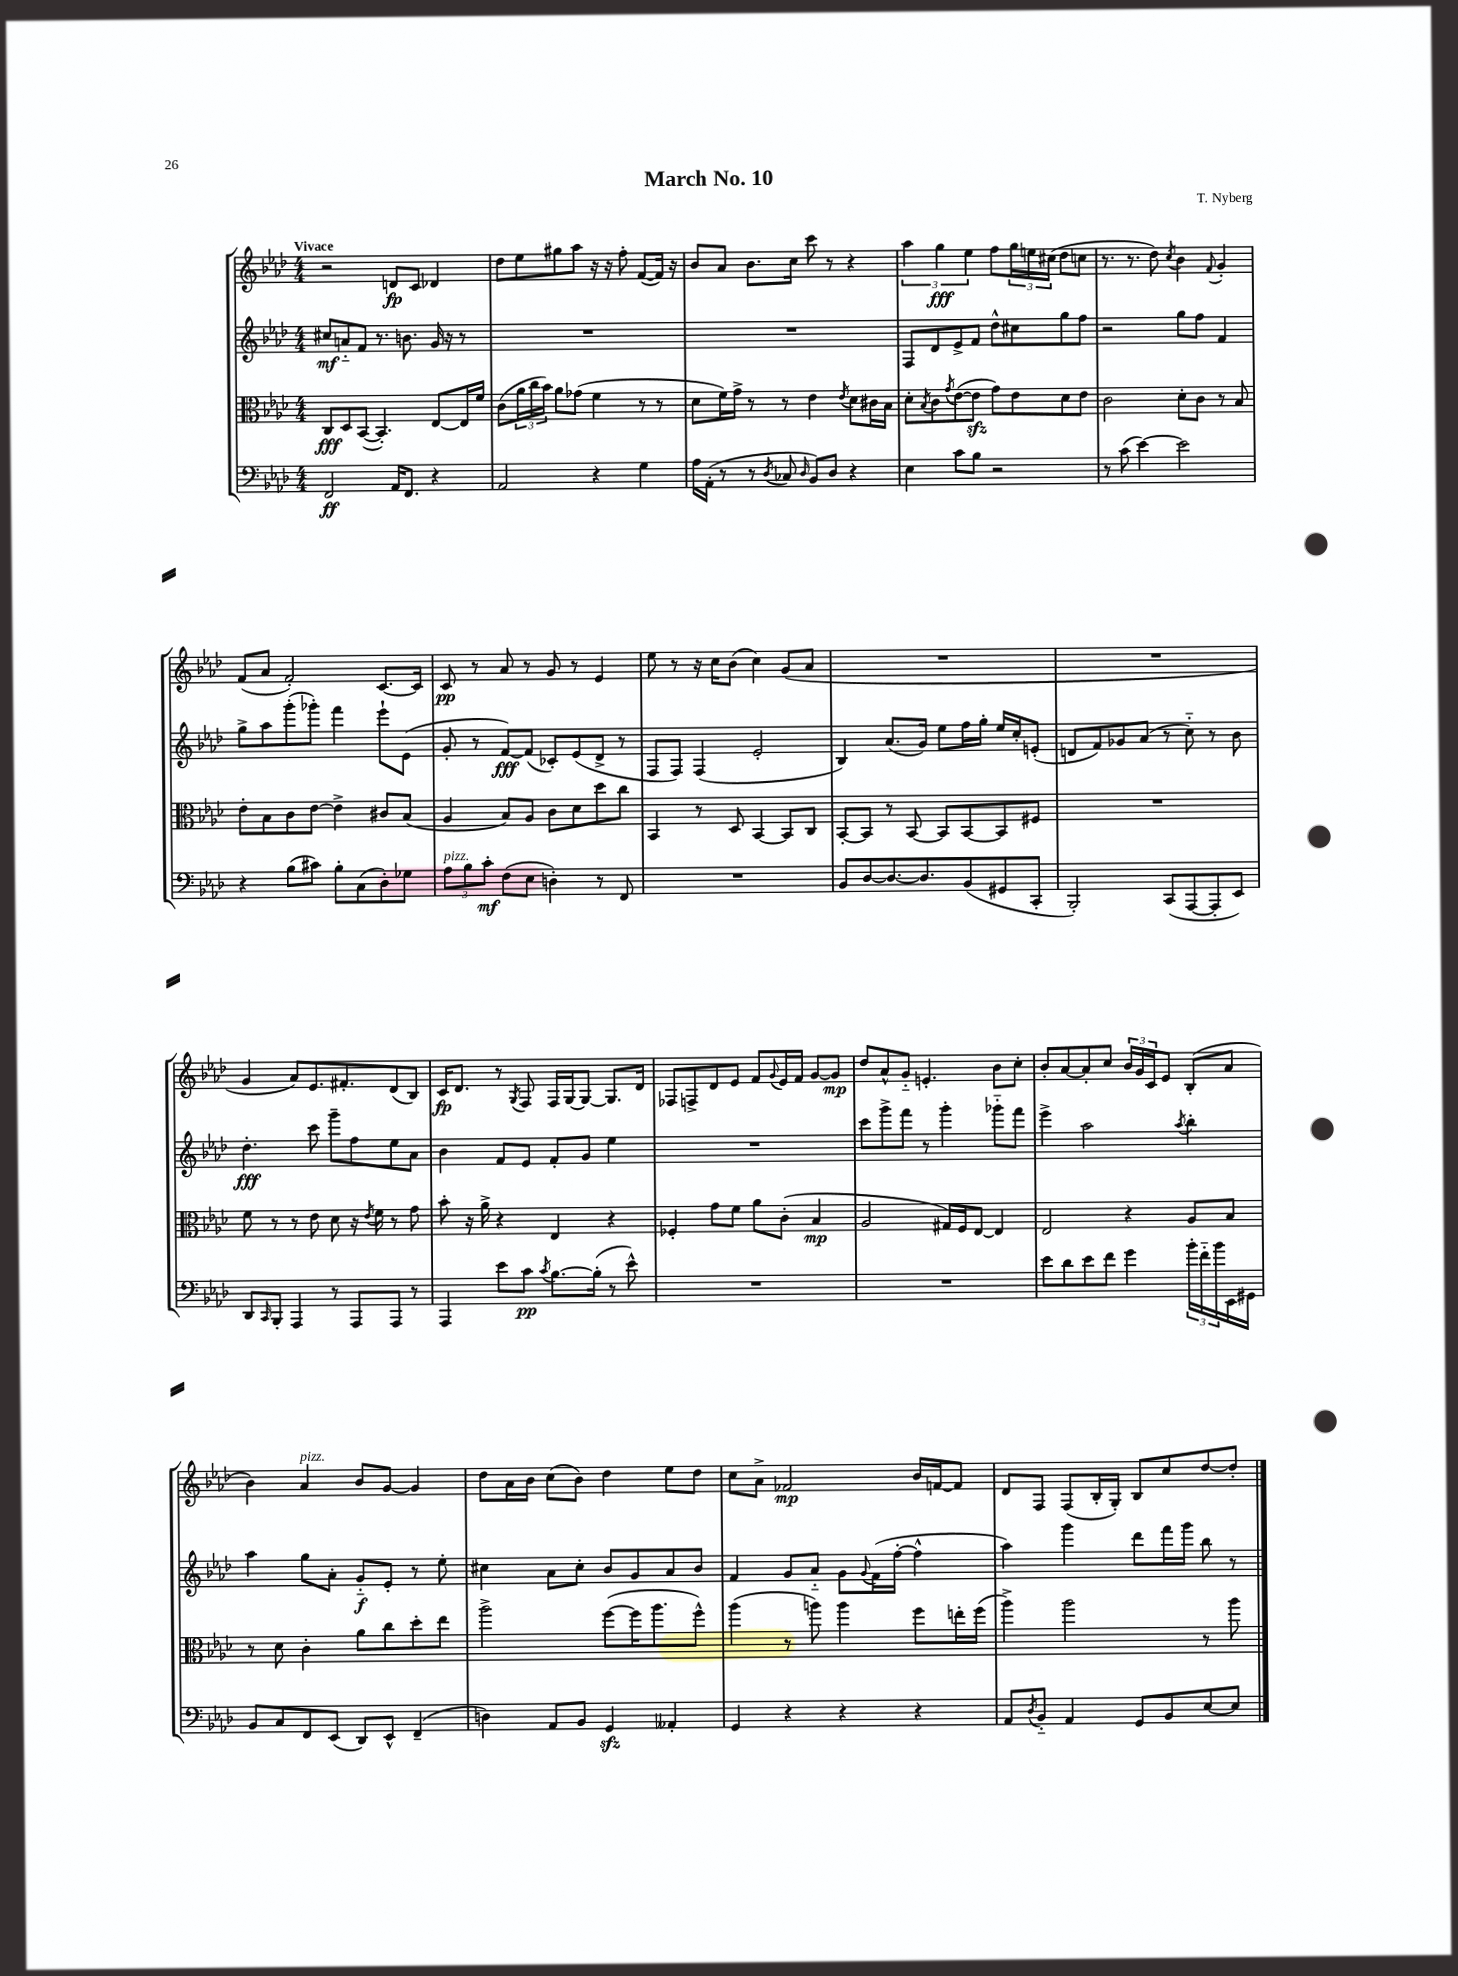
\header { title = "March No. 10" composer = "T. Nyberg" }
<<
\new StaffGroup <<
\new Staff = "s0" {
    \clef treble \key aes \major \numericTimeSignature \time 4/4 \tempo "Vivace"
    r2 d'8\fp c'8 des'4 |
    des''8 ees''8 gis''8 aes''8 r16 r16 f''8-. f'8~( f'16) r16 |
    bes'8 aes'8 bes'8. c''16 c'''8 r8 r4 |
    \tuplet 3/2 { aes''4 g''4\fff ees''4 } f''8 \tuplet 3/2 { g''16 e''16 cis''16( } des''8 c''8 |
    r8. r8. des''8) \acciaccatura { c''8 } bes'4 \appoggiatura { f'8 } g'4-. |
    f'8( aes'8 f'2-.) c'8.~ c'16 |
    c'8\pp r8 aes'8 r8 g'8 r8 ees'4 |
    ees''8 r8 r16 c''16 bes'8( c''4) g'8( aes'8 |
    R1 |
    R1 |
    g'4 aes'8) ees'8. fis'8.-. des'8( bes8) |
    c'16\fp des'8. r8 \acciaccatura { g8 } f8 f16 g16~ g8~ g8. des'16 |
    fes8 f8-> des'8 ees'8 f'8 \appoggiatura { g'8 } ees'16 f'16 g'8~ g'8\mp |
    des''8 aes'8-^ g'8-_ e'4.-. bes'8 c''8-. |
    bes'8-. aes'8~ aes'8-. c''8 \tuplet 3/2 { bes'16 g'16 c'16 } ees'8 bes8-.( aes'8 |
    bes'4) aes'4^\markup { \italic "pizz." } bes'8 g'8~ g'4 |
    des''8 aes'16 bes'16 c''8( bes'8) des''4 ees''8 des''8 |
    c''8 aes'8-> fes'2\mp bes'16 f'16~ f'8 |
    des'8 f8 f8( bes16-. g16-.) bes8 c''8 des''8~ des''8-. \bar "|." |
}
\new Staff = "s1" {
    \clef treble \key aes \major \numericTimeSignature \time 4/4
    cis''8\mf a'8-_ f'8 r8. b'8. g'16 r16 r8 |
    R1 |
    R1 |
    f8 des'8 ees'8-> f'8 des''8-^ cis''8 g''8 f''8 |
    r2 g''8 f''8 f'4 |
    g''8-> aes''8 g'''8-.( ges'''8-.) f'''4 ees'''8-! ees'8( |
    g'8-. r8 f'8~\fff) f'8( ces'8-.) ees'8( des'8-> r8 |
    f8 f8) f4( ees'2-. |
    bes4) aes'8.( g'16) ees''8 f''16 g''16-. ees''16 c''16-. e'8-.( |
    d'8 f'8) ges'8 aes'8( r8 c''8-_) r8 bes'8 |
    des''4.-.\fff c'''8 g'''8-- f''8 ees''8 aes'8 |
    bes'4 f'8 ees'8 f'8-. g'8 ees''4 |
    R1 |
    c'''8 g'''8-> f'''8 r8 g'''4-. ges'''8-_ f'''8 |
    ees'''4-> aes''2 \acciaccatura { aes''8 } bes''4-. |
    aes''4 g''8 aes'8-. g'8-_\f ees'8-. r8 ees''8-. |
    cis''4 aes'8 cis''8-. bes'8 g'8 aes'8 bes'8 |
    f'4 g'8 aes'8-_ g'8 \appoggiatura { g'8 } f'16( f''16~-. f''4-^ |
    aes''4) g'''4 des'''8 f'''16 g'''16 bes''8 r8 \bar "|." |
}
\new Staff = "s2" {
    \clef alto \key aes \major \numericTimeSignature \time 4/4
    c8\fff des8 bes,8~( bes,4.-.) ees8~ ees16 f'16 |
    c'8( \tuplet 3/2 { aes'16 c''16 bes'16) } aes'8 ges'8( f'4 r8 r8 |
    des'8 f'16) g'16-> r8 r8 ees'4 \acciaccatura { ees'8 } des'8 cis'16 bes16 |
    des'8-. \acciaccatura { bes8 } c'8 \acciaccatura { g'8 } ees'8~( ees'8\sfz g'8) ees'8 des'8 ees'8 |
    c'2 des'8-. c'8 r8 bes8 |
    ees'8-. bes8 c'8 ees'8~ ees'4-> cis'8 bes8( |
    aes4 bes8) aes8 c'8 des'8 des''8 c''8 |
    bes,4 r8 des8 bes,4~ bes,8 c8 |
    bes,8~-. bes,8 r8 bes,8~ bes,8 bes,8~ bes,8 fis8 |
    R1 |
    f'8 r8 r8 ees'8 des'8 r16 \acciaccatura { ees'8 } f'16 r8 g'8 |
    bes'8-. r16 aes'16-> r4 ees4 r4 |
    fes4-. g'8 f'8 aes'8 c'8-.( bes4\mp |
    aes2 gis16) f16 ees8~ ees4 |
    ees2 r4 aes8 bes8 |
    r8 des'8 c'4-. aes'8 c''8 des''8-. ees''8 |
    aes''2-> f''8~( f''16 aes''8. f''8-^) |
    aes''4( r8 a''8) a''4 f''8 e''16-. f''16( |
    aes''4->) aes''2 r8 aes''8 \bar "|." |
}
\new Staff = "s3" {
    \clef bass \key aes \major \numericTimeSignature \time 4/4
    f,2\ff aes,16 f,8. r4 |
    aes,2 r4 g4 |
    aes16 aes,16-.( r8 r8 \acciaccatura { des8 } ces8 \grace { des16 } bes,8) des8 r4 |
    ees4 c'8 bes8 r2 |
    r8 c'8( ees'4~) ees'2 |
    r4 bes8( cis'8) bes8-. c8( des8-.) ges8 |
    \tuplet 3/2 { aes8^\markup { \italic "pizz." } bes8 c'8-.\mf } f8( ees8 d4-.) r8 f,8 |
    R1 |
    bes,8 des8~ des8.~ des8. bes,8( gis,8 c,8-. |
    bes,,2-.) c,8( aes,,8~ aes,,8-. ees,8) |
    des,8 \grace { c,16 } bes,,8-. aes,,4 r8 aes,,8 aes,,8 r8 |
    aes,,4 ees'8 c'8\pp \acciaccatura { c'8 } bes8.~ bes16-.( r8 ees'8-^) |
    R1 |
    R1 |
    ees'8 des'8 ees'8 f'8 g'4 \tuplet 3/2 { bes'16-. f'16-_ bes'16 } ees,16 gis,16 |
    bes,8 c8 f,8 ees,8( des,8) ees,8-^ f,4--( |
    d4) aes,8 bes,8 g,4\sfz aeses,4-. |
    g,4 r4 r4 r4 |
    aes,8 \acciaccatura { des8 } bes,8-_ aes,4 g,8 bes,8 ees8~ ees8 \bar "|." |
}
>>
>>
\layout { \context { \Score \remove "Bar_number_engraver" } }
